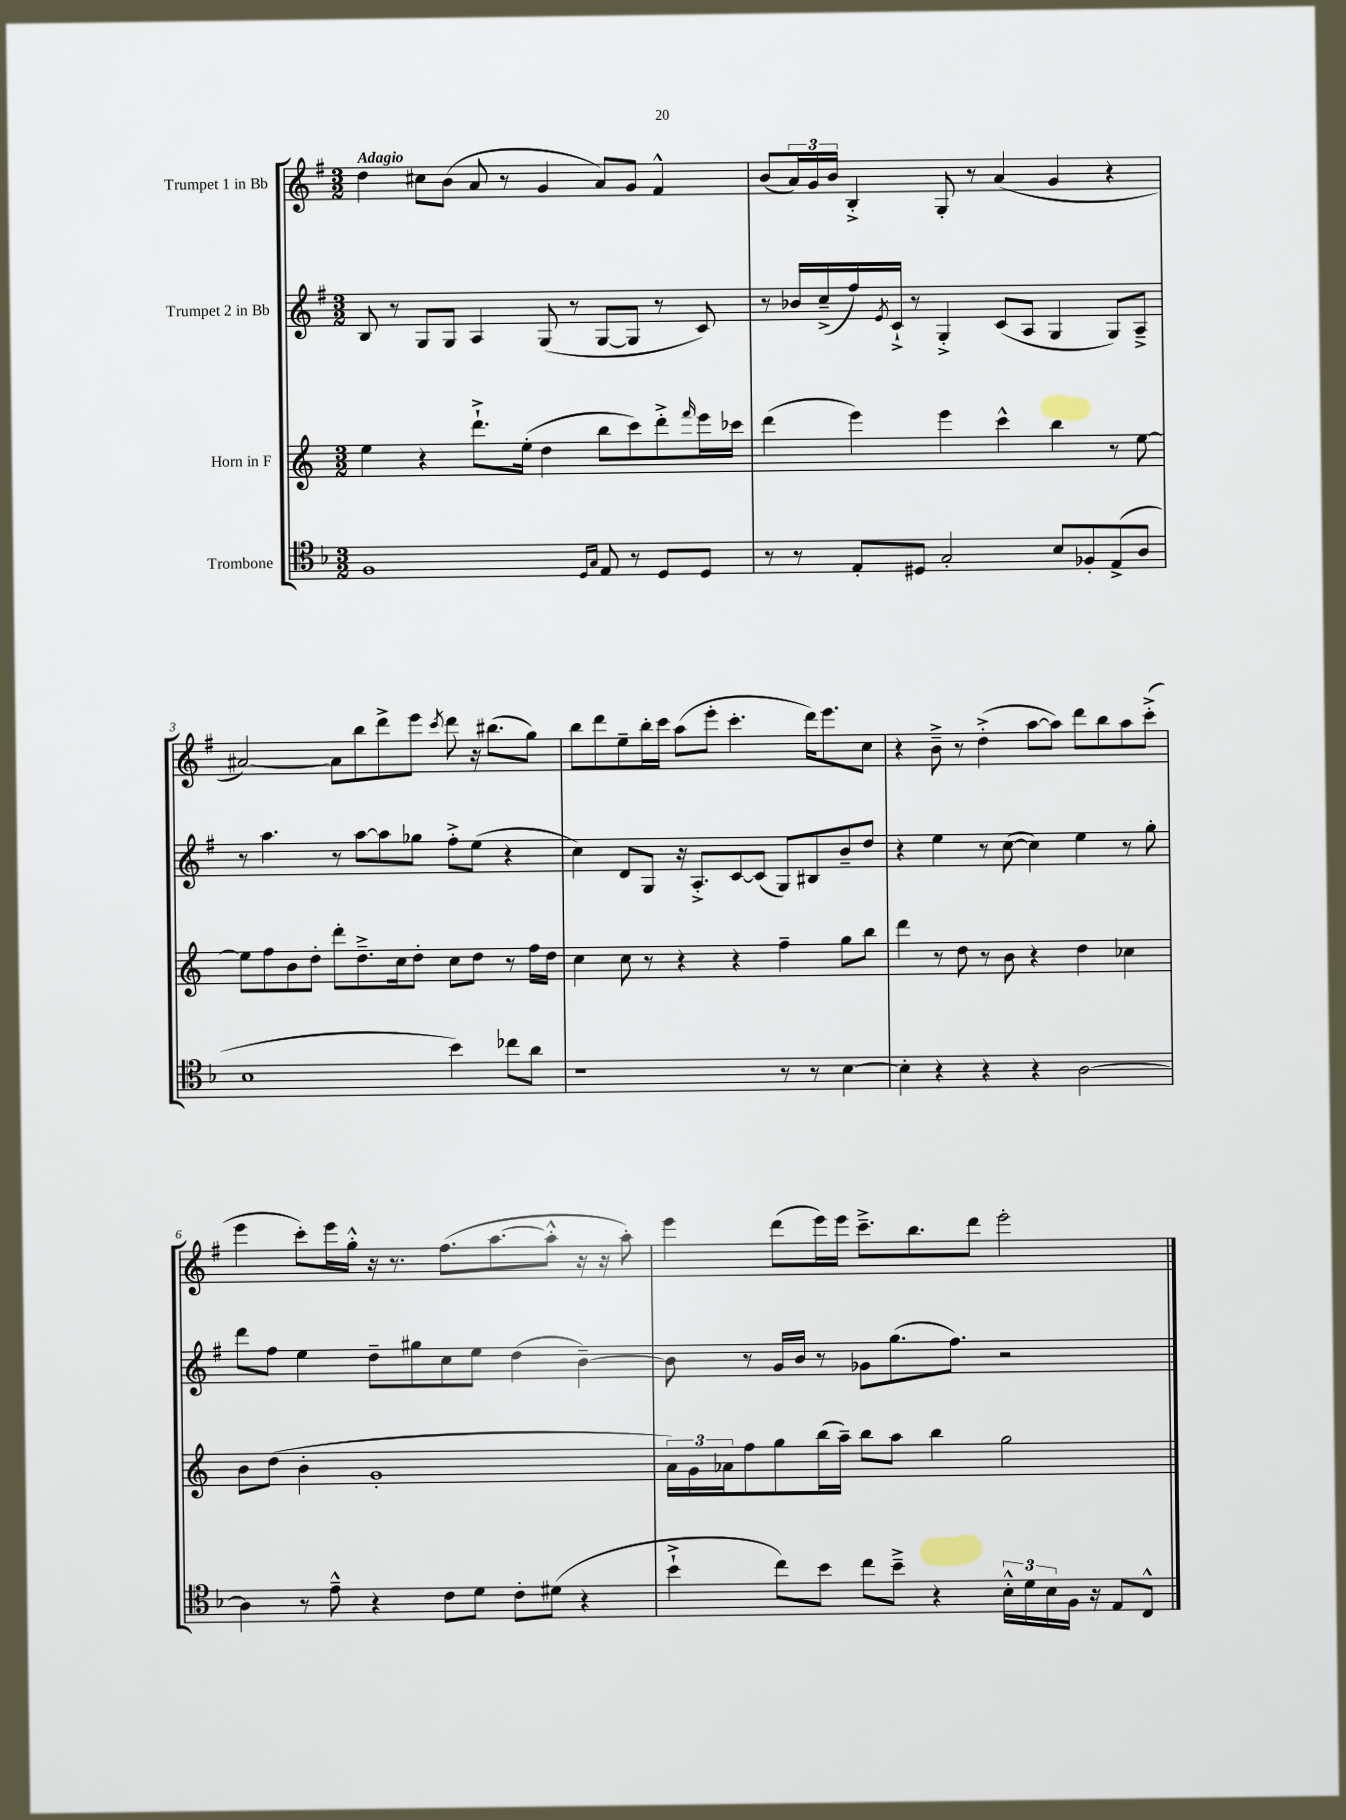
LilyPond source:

<<
\new StaffGroup <<
\new Staff = "s0" \with { instrumentName = "Trumpet 1 in Bb" } {
    \clef treble \key g \major \numericTimeSignature \time 3/2 \tempo "Adagio"
    d''4 cis''8 b'8( a'8 r8 g'4 a'8) g'8 fis'4-^ |
    b'8( \tuplet 3/2 { a'16) g'16 b'16 } b4-.-> g8-. r8 a'4( g'4 r4 |
    ais'2~) ais'8 b''8 d'''8-> e'''8 \acciaccatura { c'''8 } d'''8 r16 bis''8.( g''8) |
    b''8 d'''8 e''8-- b''16-. c'''16 a''8( e'''8-. c'''4.-. d'''16) e'''8. c''8 |
    r4 b'8---> r8 d''4-.->( a''8~ a''8) d'''8 b''8 a''8 c'''8-.->( |
    e'''4 c'''8-.) e'''16 g''16-.-^ r16 r8. fis''8.( a''8.~ a''8-.-^ r16 r16 a''8-.) |
    e'''4 d'''8( e'''16) e'''16 c'''8.---> b''8. d'''8 e'''2-. \bar "|." |
}
\new Staff = "s1" \with { instrumentName = "Trumpet 2 in Bb" } {
    \clef treble \key g \major \numericTimeSignature \time 3/2
    b8 r8 g8 g8 a4 g8( r8 g8~ g8 r8 c'8) |
    r8 bes'16 c''16--->( fis''16) \acciaccatura { e'8 } c'16-!-> r8 g4-.-> c'8( a8 g4 g8) a8---> |
    r8 a''4. r8 a''8~ a''8 ges''8 fis''8-.-> e''8( r4 |
    c''4) d'8 g8 r16 a8.-.-> c'8~ c'8( g8) bis8 b'8-- d''8 |
    r4 e''4 r8 c''8~( c''4) e''4 r8 g''8-. |
    d'''8 fis''8 e''4 d''8-- gis''8 c''8 e''8 d''4( b'4~--) |
    b'8 r8 g'16 b'16 r8 ges'8 g''8.( fis''8.) r2 \bar "|." |
}
\new Staff = "s2" \with { instrumentName = "Horn in F" } {
    \clef treble \key c \major \numericTimeSignature \time 3/2
    e''4 r4 d'''8.-!-> e''16-.( d''4 b''8 c'''8) d'''8-.-> \grace { f'''16 } e'''16 ces'''16 |
    d'''4( e'''4) e'''4 c'''4-^ b''4 r8 e''8~ |
    e''8 f''8 b'8 d''8-. d'''8-. d''8.---> c''16 d''8-. c''8 d''8 r8 f''16 d''16 |
    c''4 c''8 r8 r4 r4 f''4-- g''8 b''8 |
    d'''4 r8 d''8 r8 b'8 r4 d''4 ces''4 |
    b'8 d''8( b'4-. g'1-. |
    \tuplet 3/2 { a'16) g'16 aes'16 } f''8 g''8 b''16( a''16--) b''8 a''8 b''4 g''2 \bar "|." |
}
\new Staff = "s3" \with { instrumentName = "Trombone" } {
    \clef tenor \key f \major \numericTimeSignature \time 3/2
    f1 \grace { d16 g16 } e8 r8 d8 d8 |
    r8 r8 e8-. dis8 g2-. bes8 fes8-. e8->( a8 |
    bes1 bes'4) ces''8 a'8 |
    r1 r8 r8 bes4~ |
    bes4-. r4 r4 r4 a2~ |
    a4 r8 e'8---^ r4 c'8 d'8 c'8-. dis'8( r4 |
    bes'4-!-> c''8) bes'8 c''8 bes'8---> r4 \tuplet 3/2 { bes16-.-^ d'16 bes16 } f16 r16 e8 c8-^ \bar "|." |
}
>>
>>
